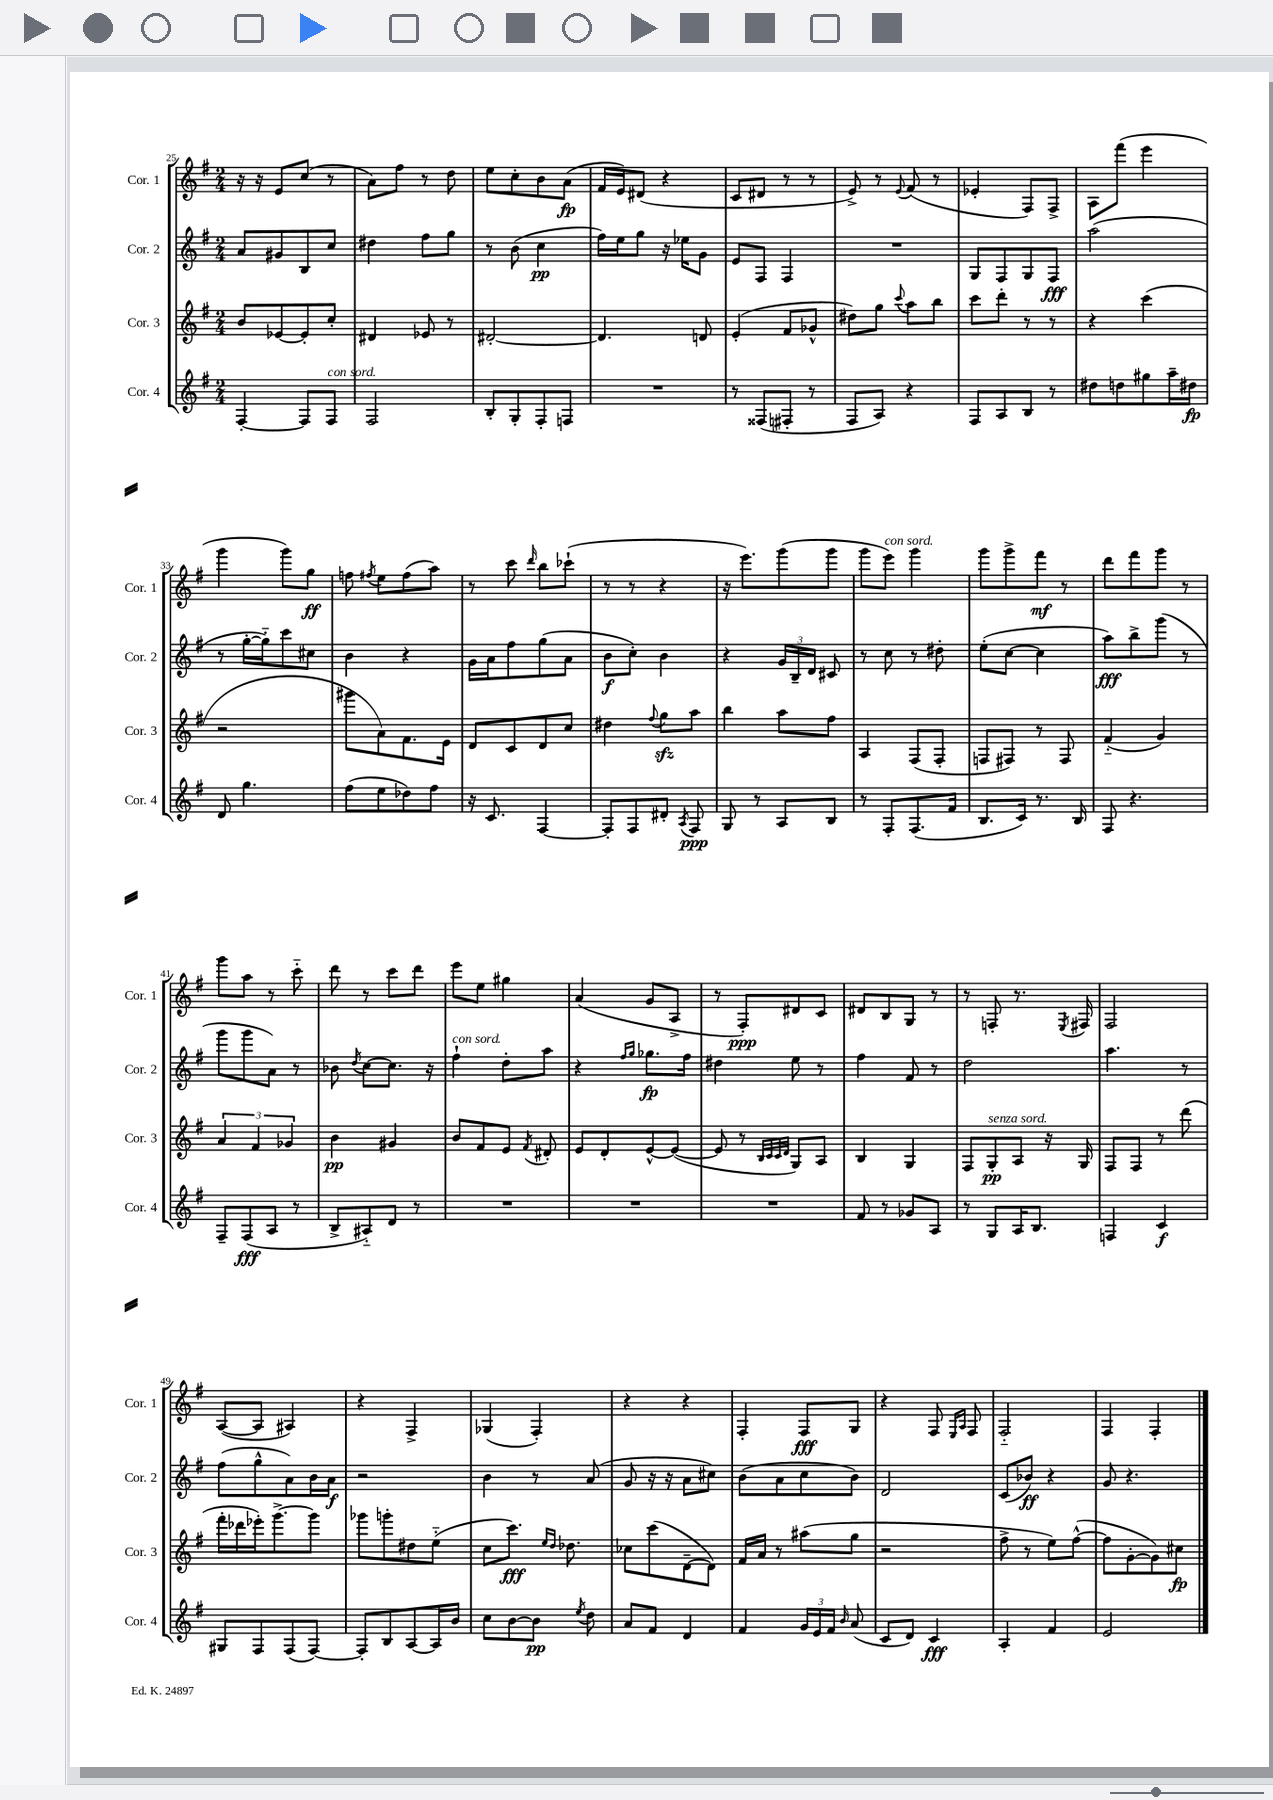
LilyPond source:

<<
\new StaffGroup <<
\new Staff = "s0" \with { instrumentName = "Cor. 1" shortInstrumentName = "Cor. 1" } {
    \clef treble \key g \major \numericTimeSignature \time 2/4
    \autoBeamOff r16 r16 e'8[ c''8]( r8 |
    a'8[) fis''8] r8 d''8 |
    e''8[ c''8-. b'8 a'8]\fp( |
    fis'16[ e'16) dis'8]( r4 |
    c'8[ dis'8] r8 r8 |
    e'8->) r8 \appoggiatura { e'8 } fis'8( r8 |
    ees'4-. fis8[) fis8]-> |
    a8[ fis'''8]( e'''4 |
    g'''4 g'''8[) g''8]\ff |
    f''8 \acciaccatura { fis''8 } e''8[ fis''8( a''8]) |
    r8 c'''8 \grace { d'''16 } b''8[ ces'''8]-!( |
    r8 r8 r4 |
    r16 e'''8.[) g'''8( g'''8] |
    g'''8[ e'''8]^\markup { \italic "con sord." }) g'''4 |
    g'''8[ g'''8-> fis'''8]\mf r8 |
    d'''8[ fis'''8 g'''8] r8 |
    g'''8[ a''8] r8 c'''8-_ |
    d'''8 r8 c'''8[ d'''8] |
    e'''8[ e''8] gis''4 |
    a'4( g'8[ a8]-> |
    r8 fis8[-.\ppp) dis'8 c'8] |
    dis'8[ b8 g8] r8 |
    r8 f8-. r8. \acciaccatura { e8 } fis16 |
    fis2 |
    a8[~( a8] ais4) |
    r4 fis4-> |
    ges4( fis4-.) |
    r4 r4 |
    fis4-. fis8[\fff g8] |
    r4 fis8 \grace { e16[ a16] } fis8 |
    fis2-_ |
    fis4 fis4-. \bar "|." |
}
\new Staff = "s1" \with { instrumentName = "Cor. 2" shortInstrumentName = "Cor. 2" } {
    \clef treble \key g \major \numericTimeSignature \time 2/4
    \autoBeamOff a'8[ gis'8 b8 c''8] |
    dis''4 fis''8[ g''8] |
    r8 b'8( c''4\pp |
    fis''16[) e''16 g''8] r16 ees''16[ g'8] |
    e'8[ fis8] fis4 |
    R2 |
    g8[ fis8 g8 fis8]\fff |
    a''2( |
    r8 g''16[~-. g''16-_) c'''8 cis''8] |
    b'4 r4 |
    g'16[ a'16 fis''8 g''8( a'8] |
    b'8[\f c''8]-.) b'4 |
    r4 \tuplet 3/2 { g'16[ b16-- d'16] } cis'8 |
    r8 c''8 r8 dis''8-. |
    e''8[-.( c''8]~ c''4 |
    a''8[\fff) b''8-> g'''8]( r8 |
    g'''8[ g'''8 a'8]) r8 |
    bes'8 \acciaccatura { d''8 } c''8[~ c''8.] r16 |
    fis''4-!^\markup { \italic "con sord." } d''8[-. a''8] |
    r4 \grace { fis''16[ g''16] } ges''8.[\fp fis''16] |
    dis''4 e''8 r8 |
    fis''4 fis'8 r8 |
    d''2 |
    a''4. r8 |
    fis''8[( g''8-^ a'8) b'16 a'16]\f |
    r2 |
    b'4 r8 a'8( |
    g'8 r16 r16 a'8[ cis''8]) |
    b'8[( a'8 c''8 b'8]) |
    d'2 |
    c'8[( bes'8]\ff) r4 |
    g'8 r4. \bar "|." |
}
\new Staff = "s2" \with { instrumentName = "Cor. 3" shortInstrumentName = "Cor. 3" } {
    \clef treble \key g \major \numericTimeSignature \time 2/4
    \autoBeamOff b'8[ ees'8~ ees'8-. c''8]-. |
    dis'4 ees'8 r8 |
    dis'2~-. |
    dis'4. d'8 |
    e'4-.( fis'8[ ges'8]-^ |
    dis''8[) g''8] \appoggiatura { c'''8 } a''8[ b''8] |
    c'''8[ d'''8]-. r8 r8 |
    r4 c'''4( |
    r2 |
    gis'''8[ a'8) fis'8. e'16] |
    d'8[ c'8 d'8 c''8] |
    dis''4 \appoggiatura { fis''8 } g''8[\sfz a''8] |
    b''4 a''8[ fis''8] |
    a4 fis8[( fis8]-. |
    f8[ fis8]) r8 fis8 |
    fis'4-_( g'4) |
    \tuplet 3/2 { a'4 fis'4 ges'4 } |
    b'4\pp gis'4 |
    b'8[ fis'8 e'8] \acciaccatura { fis'8 } dis'8-. |
    e'8[ d'8-. e'8~-^ e'8]~( |
    e'8 r8 \grace { b32[ c'32 c'32 d'32] } g8[) a8] |
    b4 g4 |
    fis8[ g8-.\pp^\markup { \italic "senza sord." } a8] r16 g16 |
    fis8[ fis8] r8 d'''8( |
    fis'''16[-. des'''16 ees'''16-.) g'''8.~-> g'''8] |
    ges'''8[ g'''8-. dis''8 e''8]-_( |
    c''8[ c'''8.]\fff) \grace { e''16[ d''16] } des''8. |
    ces''8[ c'''8( d'8~-- d'8]) |
    fis'16[ a'16] r8 ais''8[( g''8] |
    r2 |
    fis''8-> r8 e''8[) fis''8]~-^( |
    fis''8[ g'8~-. g'8) cis''8]\fp \bar "|." |
}
\new Staff = "s3" \with { instrumentName = "Cor. 4" shortInstrumentName = "Cor. 4" } {
    \clef treble \key g \major \numericTimeSignature \time 2/4
    \autoBeamOff fis4~-. fis8[ fis8]^\markup { \italic "con sord." } |
    fis2 |
    b8[-. g8-. fis8-. f8] |
    R2 |
    r8 fisis8[( fis8]-. r8 |
    fis8[ a8]) r4 |
    fis8[ a8 b8] r8 |
    dis''8[ d''8 gis''8 a''16-- dis''16]\fp |
    d'8 g''4. |
    fis''8[( e''8 des''8) fis''8] |
    r16 c'8. fis4~ |
    fis8[-. fis8 dis'8]-. \acciaccatura { a8 } fis8\ppp |
    g8 r8 a8[ b8] |
    r8 fis8[-. fis8.( fis'16] |
    b8.[ c'16]) r8. b16 |
    fis8 r4. |
    fis8[-- fis8\fff( a8] r8 |
    b8[-> ais8-_) d'8] r8 |
    R2 |
    R2 |
    R2 |
    fis'8 r8 ges'8[ a8] |
    r8 g8[ a16 b8.] |
    f4 c'4\f |
    gis8[ fis8 fis8( fis8]~) |
    fis8[-. b8 a8~ a16 b'16] |
    c''8[ b'8~ b'8]\pp \acciaccatura { e''8 } d''8 |
    a'8[ fis'8] d'4 |
    fis'4 \tuplet 3/2 { g'16[ e'16 fis'16] } \grace { b'16 } a'8( |
    c'8[ d'8]) c'4\fff |
    a4-. fis'4 |
    e'2 \bar "|." |
}
>>
>>
\layout { \context { \Score currentBarNumber = #25 } }
